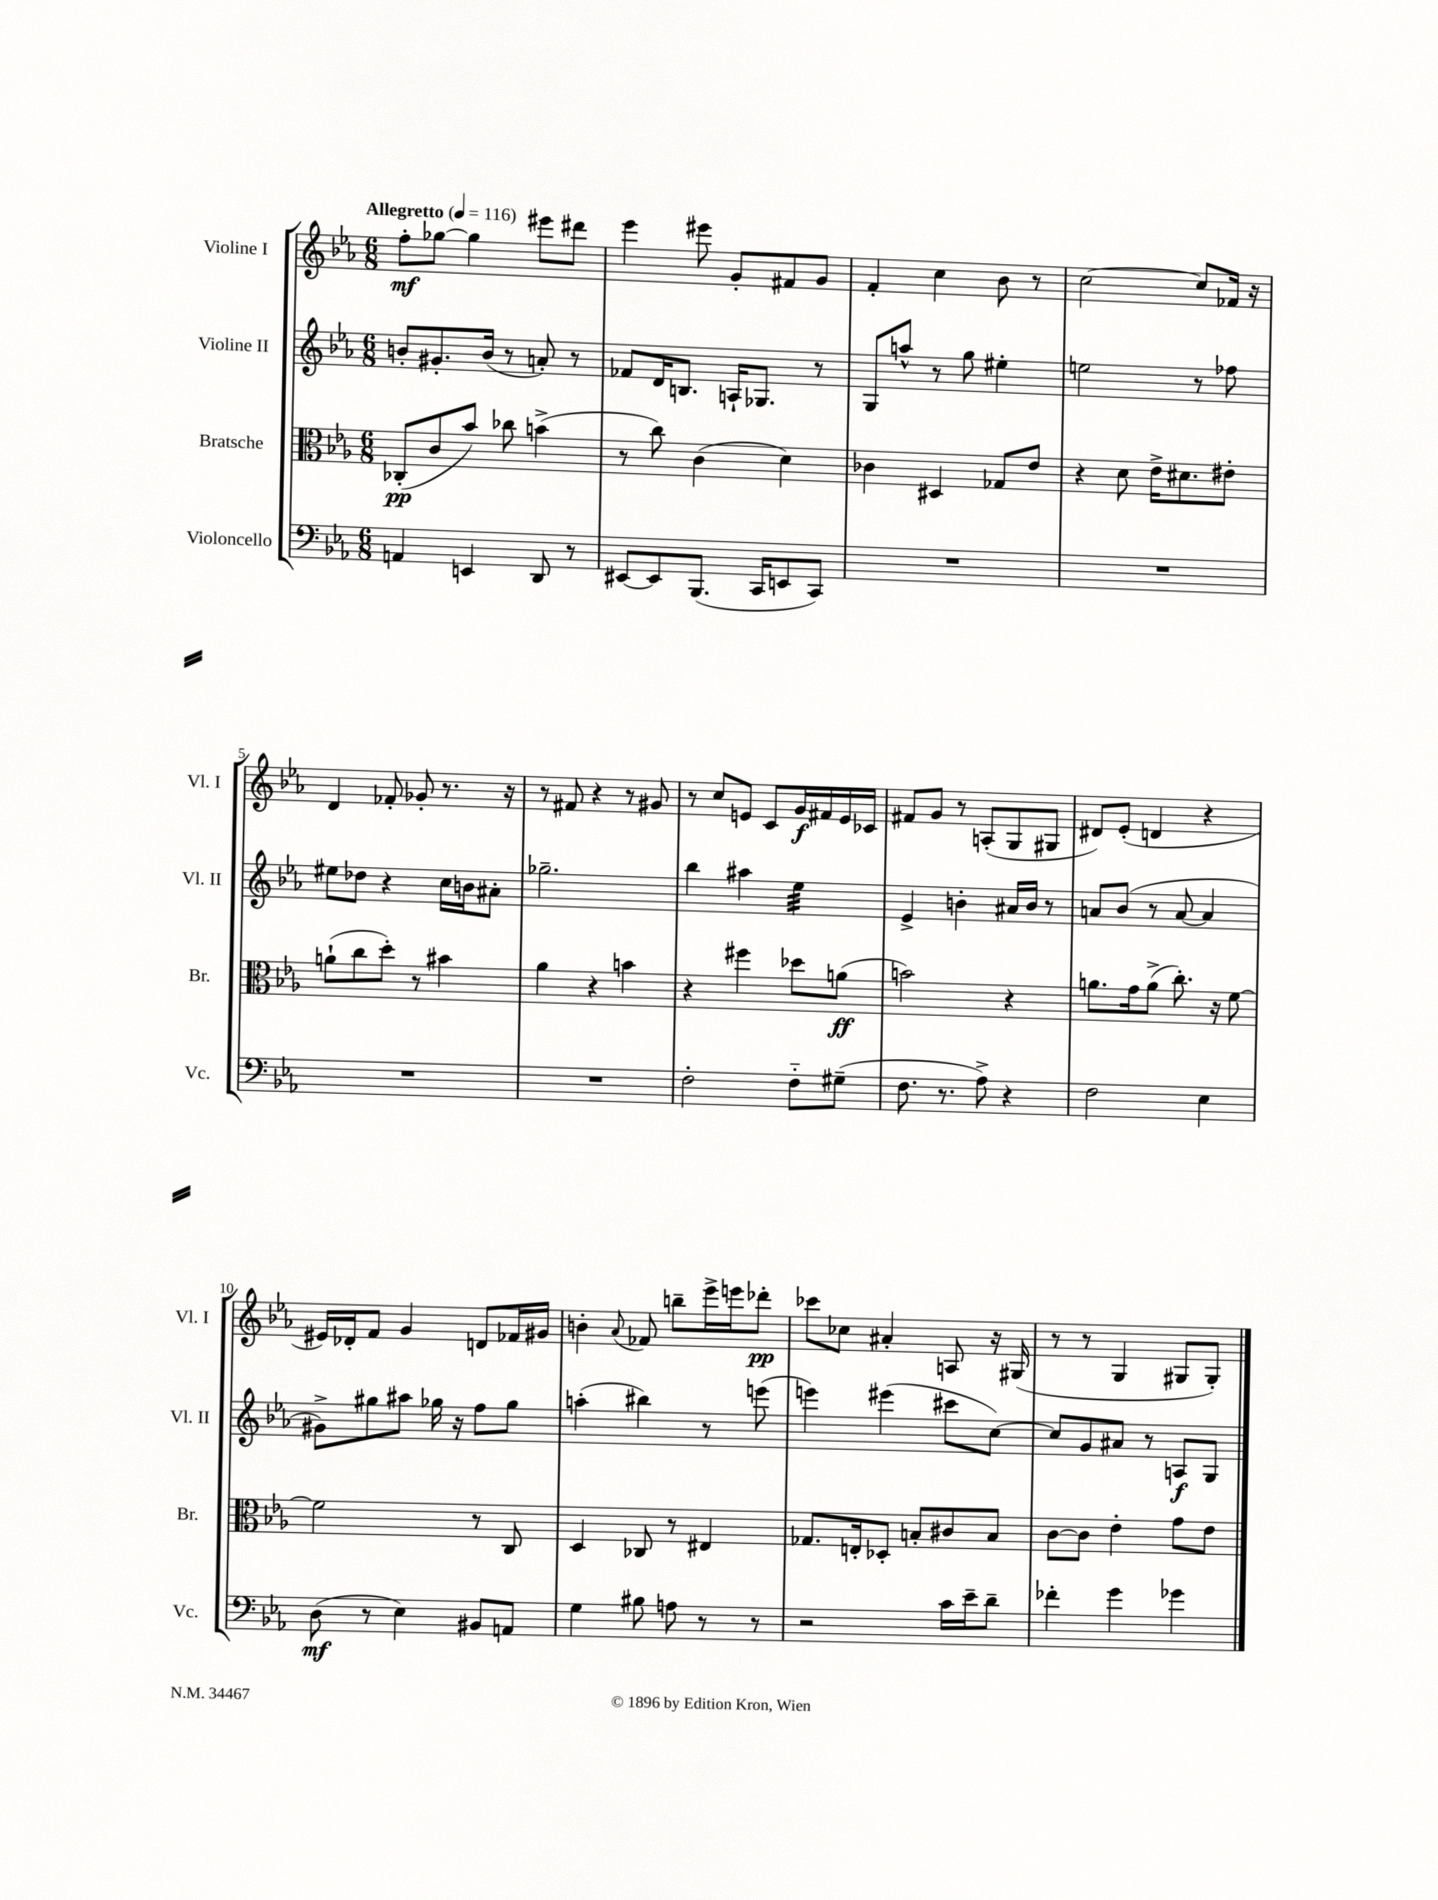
<<
\new StaffGroup <<
\new Staff = "s0" \with { instrumentName = "Violine I" shortInstrumentName = "Vl. I" } {
    \clef treble \key ees \major \numericTimeSignature \time 6/8 \tempo "Allegretto" 4 = 116
    f''8-.\mf ges''8~ ges''4 eis'''8 dis'''8 |
    ees'''4 eis'''8 g'8-. fis'8 g'8 |
    f'4-. c''4 bes'8 r8 |
    c''2~ c''8 fes'16 r16 |
    d'4 fes'8-. ges'8-. r8. r16 |
    r8 fis'8 r4 r8 gis'8 |
    r8 c''8 e'8 c'8 g'16\f fis'16 e'16 ces'16 |
    fis'8 g'8 r8 a8-.( g8 gis8 |
    dis'8) ees'8-.( d'4 r4 |
    eis'16) des'16-. f'8 g'4 d'8 fes'16 gis'16 |
    b'4-. \appoggiatura { aes'8 } fes'8 b''8-- ees'''16-> e'''16 des'''8-.\pp |
    ces'''8 ces''8 ais'4-. a8 r16 gis16( |
    r8 r8 g4 gis8 gis8-.) \bar "|." |
}
\new Staff = "s1" \with { instrumentName = "Violine II" shortInstrumentName = "Vl. II" } {
    \clef treble \key ees \major \numericTimeSignature \time 6/8
    b'8-. gis'8.-. b'16( r8 a'8-.) r8 |
    fes'8 d'16 b8. a16-! ges8. r8 |
    g8 a''8-^ r8 g''8 eis''4-. |
    e''2 r8 fes''8 |
    eis''8 des''8 r4 c''16 b'16 ais'8-. |
    ges''2.-- |
    bes''4 ais''4 ees''4:32 |
    ees'4-> b'4-. ais'16 b'16 r8 |
    a'8 bes'8( r8 a'8~ a'4 |
    gis'8->) gis''8 ais''8 ges''16 r16 f''8 ges''8 |
    a''4-.( bis''4) r8 e'''8( |
    e'''4) eis'''4( cis'''8 c''8~) |
    c''8 g'8 ais'8 r8 a8\f g8 \bar "|." |
}
\new Staff = "s2" \with { instrumentName = "Bratsche" shortInstrumentName = "Br." } {
    \clef alto \key ees \major \numericTimeSignature \time 6/8
    ces8-.\pp( c'8 bes'8) ces''8 b'4->( |
    r8 c''8) c'4( d'4) |
    ces'4 dis4 ges8 ees'8 |
    r4 d'8 ees'16-> dis'8. eis'8-. |
    a'8-!( c''8 d''8-.) r8 bis'4 |
    aes'4 r4 b'4 |
    r4 fis''4 des''8 a'8\ff( |
    b'2) r4 |
    a'8. g'16 a'8->( c''8.-.) r16 f'8~ |
    f'2 r8 c8 |
    d4 ces8 r8 eis4 |
    ges8. e16-. des8-. b8-. cis'8 b8 |
    c'8~ c'8 ees'4-. g'8 ees'8 \bar "|." |
}
\new Staff = "s3" \with { instrumentName = "Violoncello" shortInstrumentName = "Vc." } {
    \clef bass \key ees \major \numericTimeSignature \time 6/8
    a,4 e,4 d,8 r8 |
    eis,8~ eis,8 bes,,8.( c,16 e,8 c,8) |
    R2. |
    R2. |
    R2. |
    R2. |
    f2-. f8-_ gis8--( |
    f8. r8. aes8->) r4 |
    f2 ees4 |
    d8\mf( r8 ees4) bis,8 a,8 |
    g4 bis8 a8 r8 r8 |
    r2 c'16 ees'16-- d'8-- |
    fes'4-. g'4 ges'4 \bar "|." |
}
>>
>>
